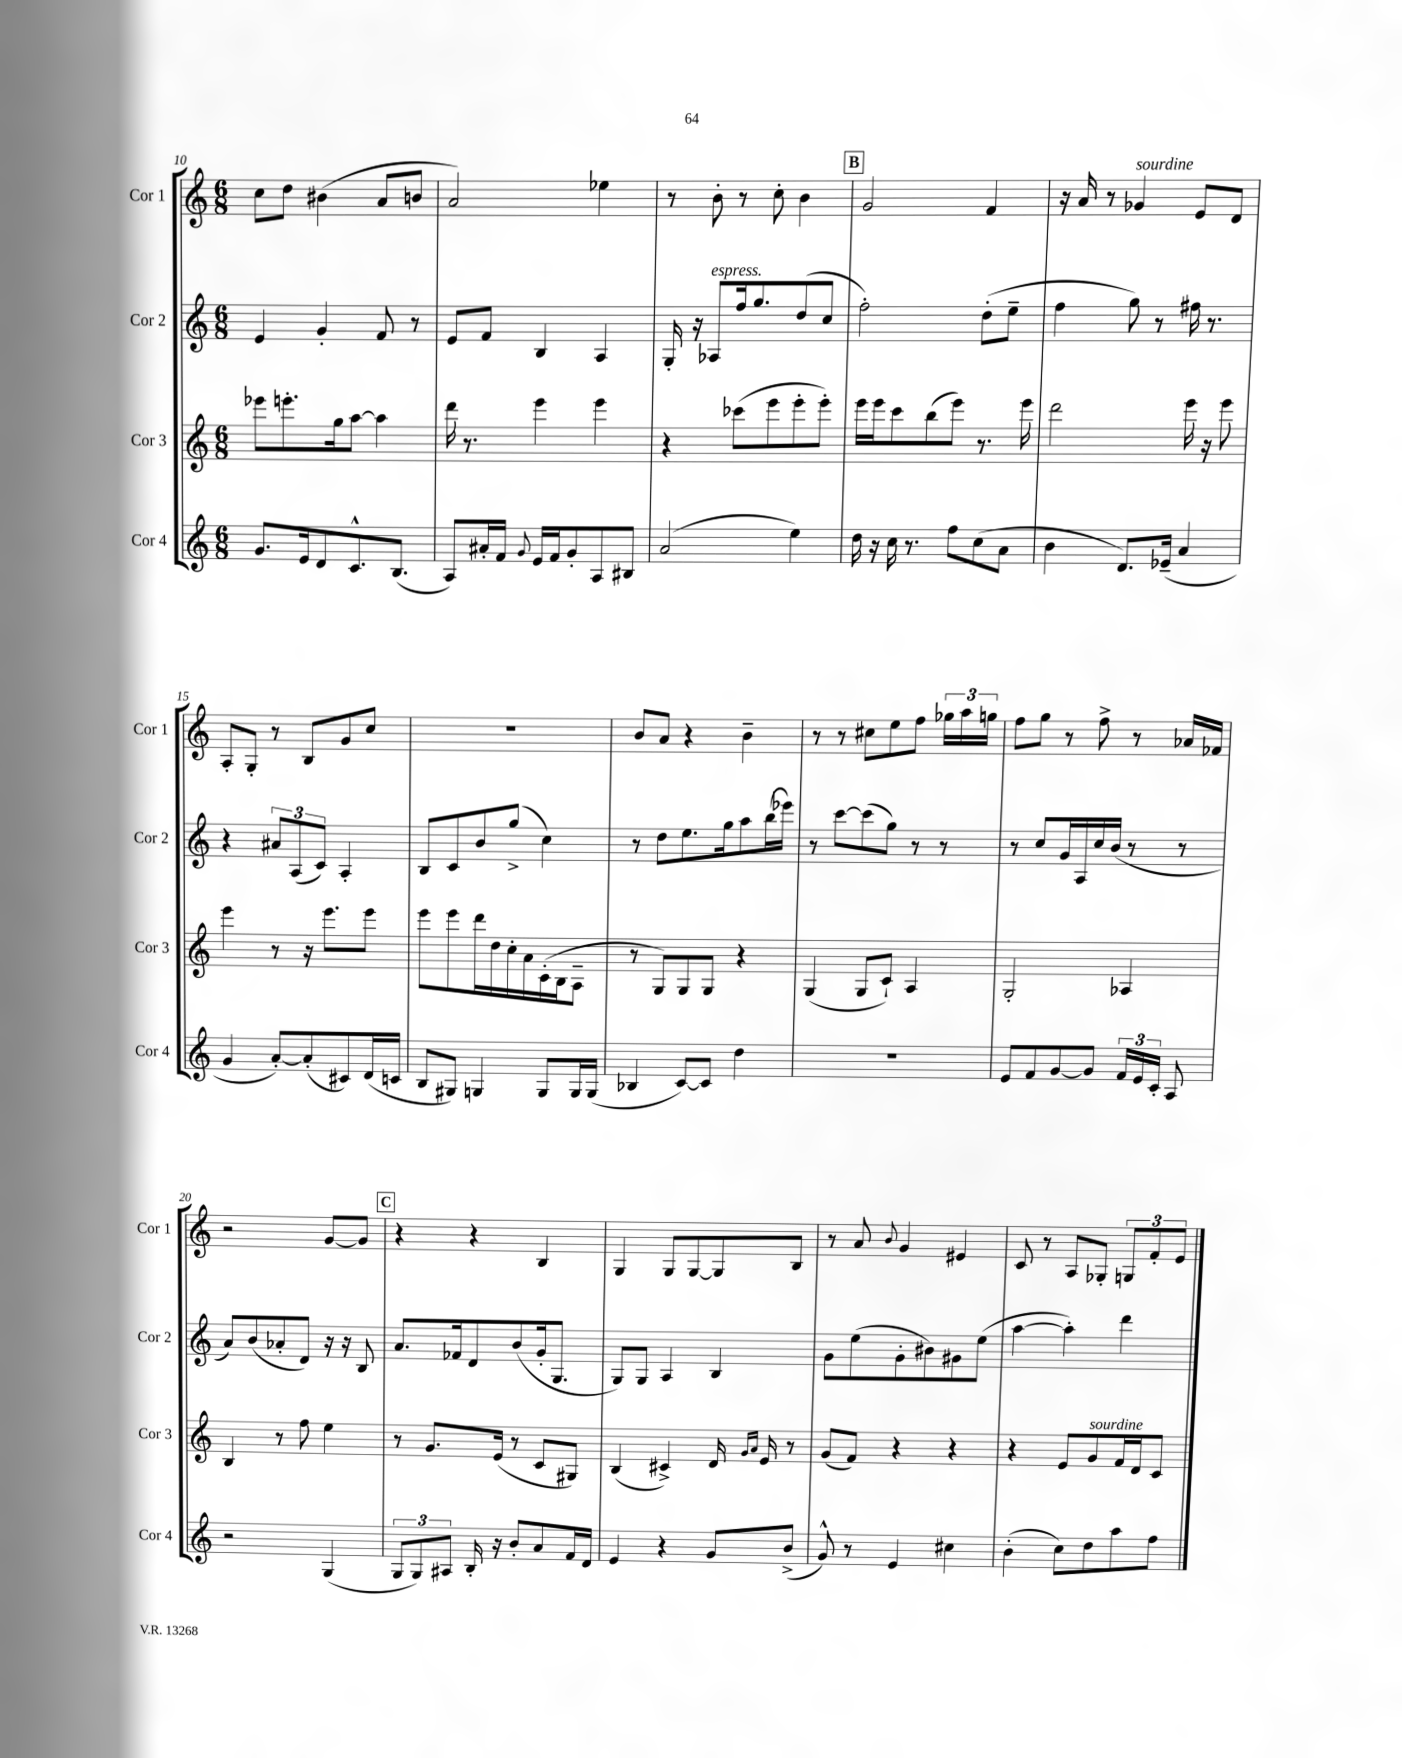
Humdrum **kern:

**kern	**kern	**kern	**kern
*part4	*part3	*part2	*part1
*staff4	*staff3	*staff2	*staff1
*I"Cor 4	*I"Cor 3	*I"Cor 2	*I"Cor 1
*I'Cor 4	*I'Cor 3	*I'Cor 2	*I'Cor 1
*clefG2	*clefG2	*clefG2	*clefG2
*k[]	*k[]	*k[]	*k[]
*M6/8	*M6/8	*M6/8	*M6/8
=10	=10	=10	=10
8.g/L	8eee-X\L	4e/	8cc\L
.	8.eeen'\	.	8dd\J
16e/k	.	.	.
8d/	.	4g'/	(4b#X\
.	16gg\k	.	.
8.c^^/	[8aa\J	.	.
.	4aa\]	8f/	8a/L
(8.B/J	.	.	.
.	.	8r	8bn/J
=11	=11	=11	=11
8A/L)	16ddd\	8e/L	2a/)
.	8.r	.	.
16a#X'/L	.	8f/J	.
16f/JJ	.	.	.
8qqg/	.	.	.
16e/LL	4eee\	4B/	.
16f/J	.	.	.
8g'/	.	.	.
8A/	4eee\	4A/	4ee-X\
8B#X/J	.	.	.
=12	=12	=12	=12
(2a/	4r	16G'/	8r
.	.	16r	.
!	!	!LO:TX:a:i:t=espress.	!
.	.	8A-X/L	8b'\
.	(8ccc-X\L	16ff/k	8r
.	.	8.gg/	.
.	8eee\	.	8cc'\
4ee\)	8eee'\	(8dd/	4b\
.	8eee'\J)	8cc/J	.
!!LO:REH:place=s1:t=B
=13	=13	=13	=13
16dd\	16eee\LL	2ff'\)	2g/
16r	16eee\J	.	.
16cc\	8ccc\	.	.
8.r	.	.	.
.	(8bb\	.	.
8ff\L	8eee\J)	.	.
(8cc\	8.r	(8dd'\L	4f/
8a\J	.	8ee~\J	.
.	16eee\	.	.
=14	=14	=14	=14
4b\	2ddd\	4ff\	16r
.	.	.	16a/
.	.	.	8r
!	!	!	!LO:TX:a:i:t=sourdine
8.d/L)	.	8gg\)	4g-X/
.	.	8r	.
(16e-X~/Jk	.	.	.
4a/	16eee\	16ff#X\	8e/L
.	16r	8.r	.
.	8eee\	.	8d/J
!!LO:LB:g=z
=15	=15	=15	=15
4g/	4eee\	4r	8A'/L
.	.	.	8G'/J
[8a'/L)	8r	12a#X/L	8r
.	.	(12A/	.
(8a'/]	16r	.	8B/L
.	.	12c/J)	.
.	8.eee\L	.	.
8c#X/)	.	4A'/	8g/
(16d/L	8eee\J	.	8cc/J
16cn/JJ	.	.	.
=16	=16	=16	=16
8B/L	8eee\L	8B/L	2.r
8G#X/J)	8eee\	8c/	.
4Gn/	16ddd\L	8b/	.
.	16dd\	.	.
.	16cc'\	(8gg^/J	.
.	16a\	.	.
8G/L	(16c'\	4cc\)	.
.	16B\J	.	.
16G/L	8A~\J	.	.
(16G/JJ	.	.	.
=17	=17	=17	=17
4B-X/	8r	8r	8b/L
.	8G/L)	8dd\L	8a/J
[8c/L)	8G/	8.ee\	4r
8c/J]	8G/J	.	.
.	.	16gg\k	.
4dd\	4r	8aa\	4b~\
.	.	(16bb\L	.
.	.	16eee-X\JJ)	.
=18	=18	=18	=18
2.r	(4G/	8r	8r
.	.	[8ccc\L	8r
.	8G/L	(8ccc\]	8cc#X\L
.	8c`/J)	8gg\J)	8ee\
.	4A/	8r	8ff\J
.	.	8r	24gg-X\LL
.	.	.	24aa\
.	.	.	24ggn\JJ
=19	=19	=19	=19
8e/L	2G'/	8r	8ff\L
8f/	.	8cc/L	8gg\J
[8g/	.	16g/L	8r
.	.	16A/	.
8g/J]	.	16cc/	8ff^\
.	.	(16b/JJ	.
24f/LL	4A-X/	8r	8r
24e/	.	.	.
24c'/JJ	.	.	.
8A/	.	8r	16a-X/LL
.	.	.	16f-X/JJ
!!LO:LB:g=z
=20	=20	=20	=20
2r	4B/	8a/L)	2r
.	.	(8b/	.
.	8r	8a-X'/	.
.	8ff\	8d/J)	.
(4G/	4ee\	16r	[8g/L
.	.	16r	.
.	.	8B/	8g/J]
!!LO:REH:place=s1:t=C
=21	=21	=21	=21
12G/L	8r	8.a/L	4r
12G/)	.	.	.
.	8.g/L	.	.
12A#X/J	.	.	.
.	.	16f-X/k	.
16B'/	.	8d/	4r
16r	(16e/Jk	.	.
8b'/L	8r	(8b/	.
8a/	8c/L	16g'/k	4B/
.	.	8.G/J	.
16f/L	8G#X/J)	.	.
16d/JJ	.	.	.
=22	=22	=22	=22
4e/	(4B/	8G/L)	4G/
.	.	8G/J	.
4r	4c#X^/)	4A/	8G/L
.	.	.	[8G/
8g/L	16d/	4B/	8G/]
.	16qqg/LL	.	.
.	16qqa/JJ	.	.
.	16e/	.	.
(8b^/J	8r	.	8B/J
=23	=23	=23	=23
8g^^/)	(8g/L	8g\L	8r
8r	8f/J)	(8ee\	8a/
.	.	.	8qqb/
4e/	4r	8g'\	4g/
.	.	8b#X\)	.
4cc#X\	4r	8g#X\	4e#X/
.	.	(8ee\J	.
=24	=24	=24	=24
(4b'\	4r	[4aa\	8c/
.	.	.	8r
8cc\L)	8e/L	4aa'\])	8A/L
!	!LO:TX:a:i:t=sourdine	!	!
8dd\	8g/	.	8G-X'/J
8aa\	16f/L	4ddd\	12Gn/L
.	16d/J	.	.
.	.	.	12f'/
8ff\J	8c/J	.	.
.	.	.	12e/J
==	==	==	==
*-	*-	*-	*-
